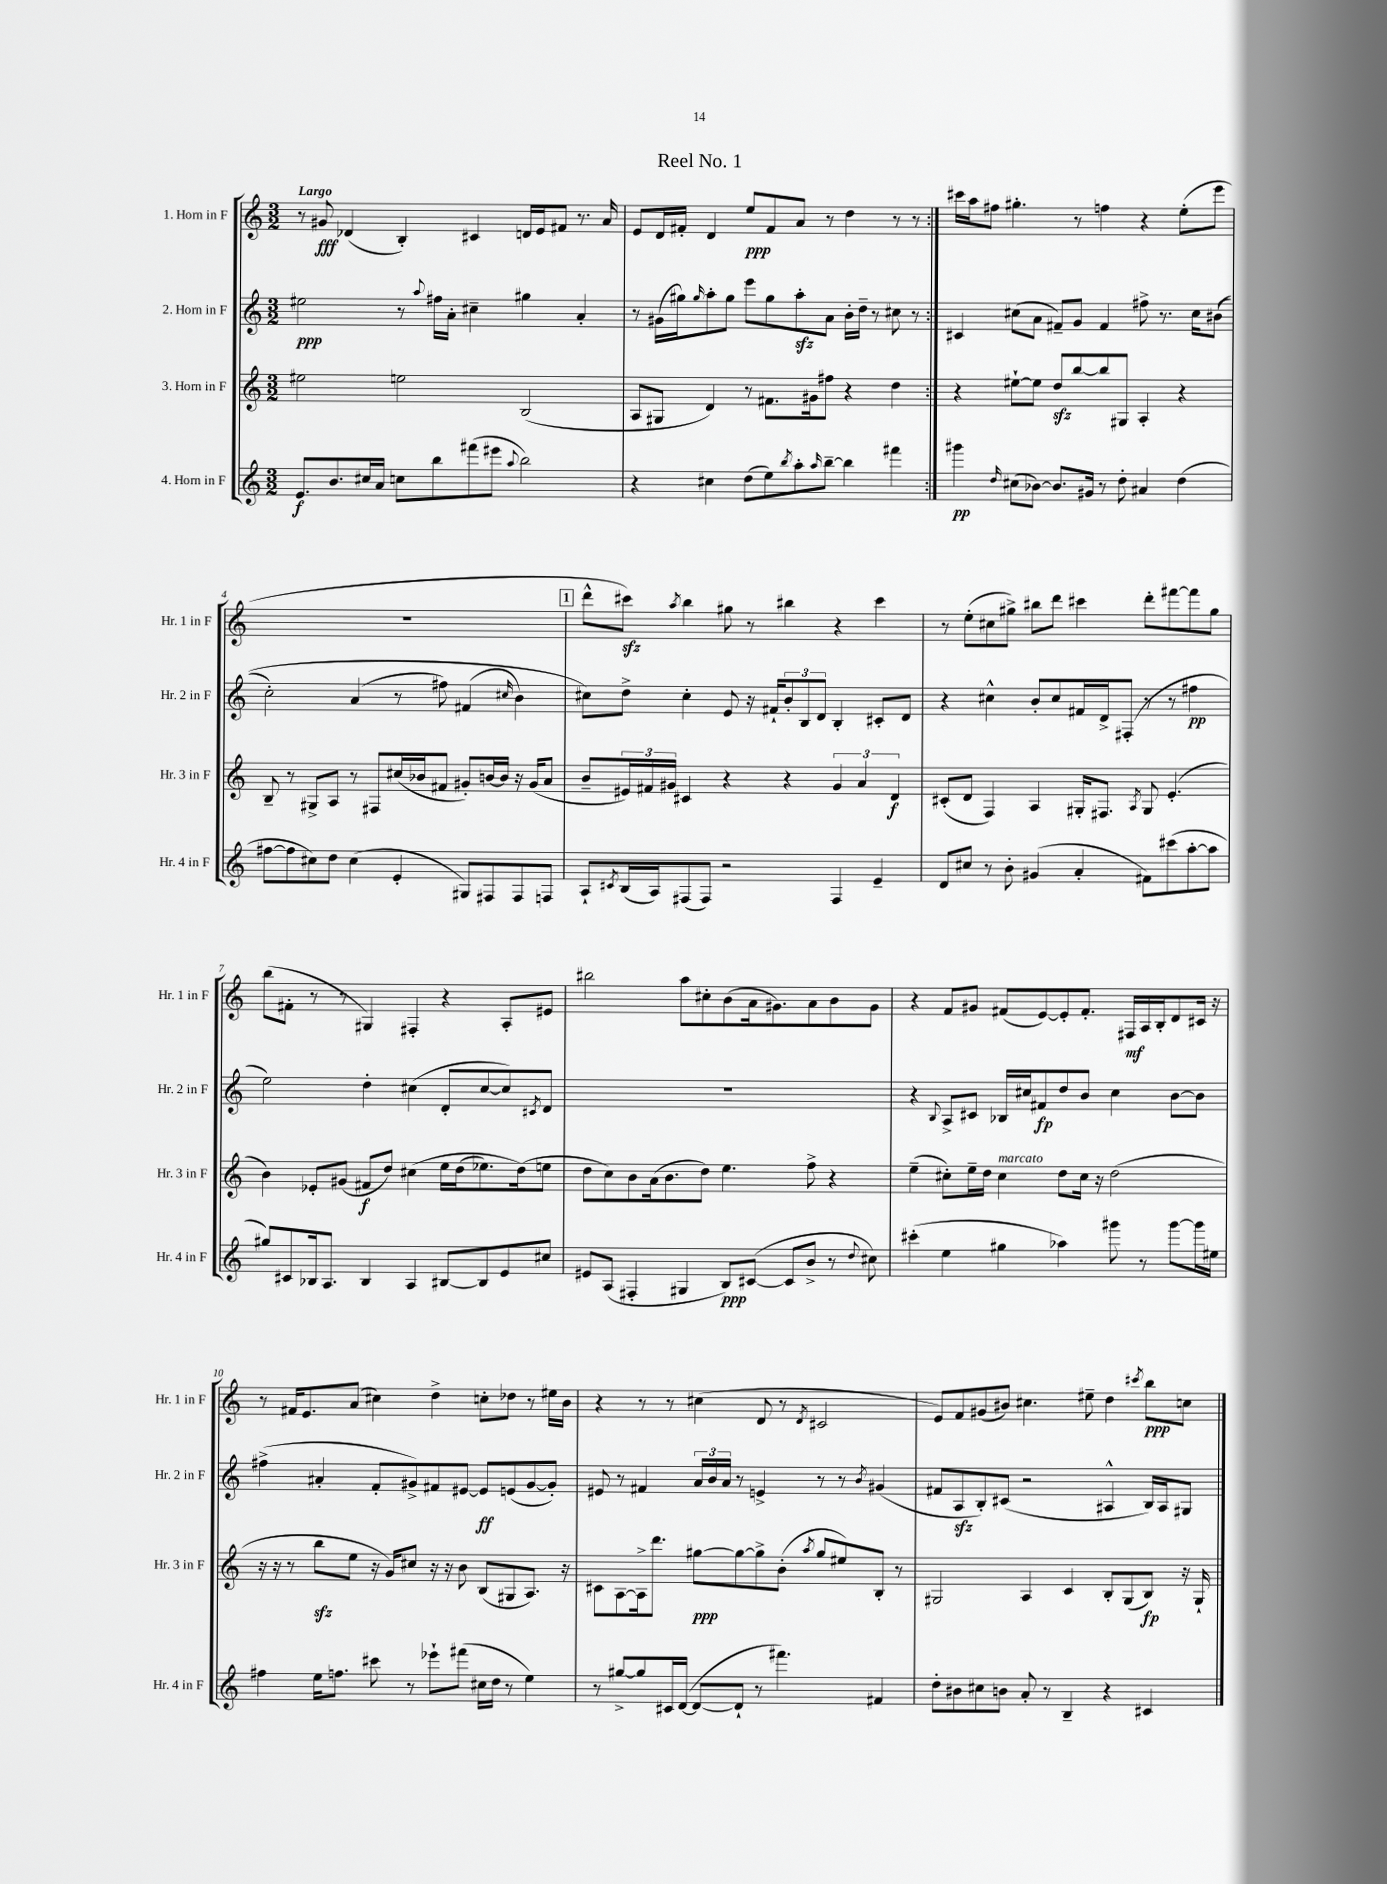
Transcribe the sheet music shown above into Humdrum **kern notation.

**kern	**kern	**kern	**kern
*staff4	*staff3	*staff2	*staff1
*clefG2	*clefG2	*clefG2	*clefG2
*k[]	*k[]	*k[]	*k[]
*M3/2	*M3/2	*M3/2	*M3/2
8.e	2ee#	2ee#	8r
.	.	.	8g#
8.b	.	.	.
.	.	.	(4d-
16cc#	.	.	.
16a	.	.	.
8cc	2ee	8r	4B')
.	.	8qqaa	.
8bb	.	16ff#	.
.	.	16a'	.
(8fff#	.	4cc#~	4c#
8eee#	.	.	.
8qqaa	.	.	.
2bb)	(2B	4gg#	16d
.	.	.	16e
.	.	.	8f#
.	.	4a'	8.r
.	.	.	16a
=	=	=	=
4r	8A	8r	8e
.	8G#	(16g#	16d
.	.	16gg#)	16f#'
.	.	16qqgg#	.
4cc#	4d)	8aa'	4d
.	.	8gg#	.
(8dd	8r	8eee	8ee
8ee)	8.f#	8gg#	8f#
8qbb	.	.	.
8aa'	.	8aa'	8a
.	16g#	.	.
16qqaa	.	.	.
[8bb~	8ff#	8a	8r
4bb]	4r	16b'	4dd
.	.	16dd~	.
.	.	8r	.
4fff#	4dd	8cc#	8r
.	.	8r	8r
=:|!	=:|!	=:|!	=:|!
4ggg#	4r	4c#	16ccc#
.	.	.	16aa
.	.	.	8ff#
16qqdd	.	.	.
(8cc#	[8ee#`	(8cc#	4.gg#'
[8b-)	8ee#]	8a	.
8.b-]	8dd	8f#~)	.
.	[8bb	8g	8r
16g#	.	.	.
8r	8bb]	4f#	4ff
8dd'	8G#	.	.
4a#	4A'	8ff#^	4r
.	.	8.r	.
(4dd	4r	.	(8ee'
.	.	16cc#	.
.	.	&((8b#	8eee
=	=	=	=
[8ff#	8B~	2cc')	1.r
8ff#]	8r	.	.
8cc#)	8G#^	.	.
8dd	8A	.	.
(4cc#	8r	(4a	.
.	8F#	.	.
4e'	(16cc#	8r	.
.	16b-	.	.
.	8f#	8ff#)	.
8G#)	8g#')	(4f#	.
8F#	[16b	.	.
.	16b]	.	.
.	.	16qqcc#	.
8F#	16r	4b)	.
.	(16g#	.	.
8F	8a	.	.
=	=	=	=
8A`	8b~	8cc#&)	8ddd^^
8qc#	.	.	.
(16B	24e#)	8dd^	8ccc#)
.	24f#	.	.
16A)	.	.	.
.	24g#	.	.
.	.	.	8qaa
(8F#	4c#	4cc#'	4bb
8F#)	.	.	.
2r	4r	8e	8gg#
.	.	16r	8r
.	.	16f#`	.
.	4r	12b'	4bb#
.	.	12B	.
.	.	12d	.
4F#	6g#	4B'	4r
.	6a	.	.
4e~	.	8c#'	4ccc#
.	6d	.	.
.	.	8d	.
=	=	=	=
8d	(8c#'	4r	8r
8cc#	8d	.	(8ee'
8r	4F)	4cc#^^	8cc#
8b'	.	.	8gg#^)
(4g#	4A	8b'	8bb#
.	.	8cc#	8ddd
4a'	16G#'	16f#	4ccc#
.	8.F#	16d^	.
.	.	(8F#'	.
.	8qA	.	.
8f#)	8G#	8r	8ddd'
(8ccc#	(4.e'	8r	[8fff#
[8aa'	.	4ff#	8fff#]
8aa]	.	.	8gg#
=	=	=	=
8gg#)	4b)	2ee)	(8bb
8c#	.	.	8f#'
16B-	8e-'	.	8r
8.A	.	.	.
.	(8g#	.	8r
4B-	8f#	4dd'	4G#)
.	8dd)	.	.
4A	&(4cc#	(4cc#	4F#'
[8B#	16ee	8d'	4r
.	(16dd	.	.
8B#]	8.ee-)	[8cc#	.
8e	.	8cc#])	8A'
.	(16dd&)	.	.
.	.	8qc#	.
8cc#	8ee	8d	8e#
=	=	=	=
8e#	8dd	1.r	2bb#
(8A	8cc)	.	.
4F#'	8b	.	.
.	(16a	.	.
.	8.b	.	.
4G#	.	.	8aa
.	8dd)	.	8cc#'
8B)	4.ee	.	(8b
([8c#	.	.	16a
.	.	.	8.g#)
8c#]	.	.	.
8b^	8ff^	.	8a
8r	4r	.	8b
8qqdd	.	.	.
8cc#)	.	.	8g#
=	=	=	=
(4ccc#'	(4ee~	4r	4r
.	.	8qqB	.
4ee	8cc#')	8A^	8f
.	16ee~	8c#	8g#
.	16dd	.	.
4gg#	4cc#	16B-	(8f#
.	.	16cc#	.
.	.	8f#	[8e)
4aa-)	8dd	8dd	8e']
.	16cc#	8b	8.f#'
.	16r	.	.
8ggg#	(2dd	4cc#	.
.	.	.	16F#
8r	.	.	16A
.	.	.	16B'
[8ggg#	.	[8b	8d
16ggg#]	.	8b]	16c#
16ee#	.	.	16r
=	=	=	=
4ff#	16r	(4ff#^	8r
.	16r	.	.
.	8r	.	16f#
.	.	.	8.e
16ee	8bb	4a#'	.
8.ff	.	.	.
.	8ee	.	(8a
8ccc#	16r	8f'	4cc#)
.	16g)	.	.
8r	8cc#	8g#^)	.
8eee-`	16r	8f#	4dd^
.	16r	.	.
(8fff#	8b	[8e#	.
16cc#	(8B	8e#]	8cc'
16dd	.	.	.
8r	8G#	(8e	8dd-
4ee)	8.A)	[8g#	8r
.	.	8g#'])	16ee#
.	16r	.	16b
=	=	=	=
8r	8c#	8e#	4r
[8gg#^	[8A	8r	.
8gg#]	16A^]	4f#	8r
.	8.ddd	.	.
16c#	.	.	8r
([16d	.	.	.
8d_	[8gg#	24a	(4cc#
.	.	24b	.
.	.	24a	.
8d`]	8gg#_	8r	.
8r	8gg#^]	4e^	8d
4.fff#)	(8b'	.	8r
.	8qaa	.	8qd
.	8gg#	8r	2c#
.	8ee#)	8r	.
.	.	8qb	.
4f#	8B'	(4g#	.
.	8r	.	.
=	=	=	=
8dd'	2G#	8f#	8e)
8b#	.	8A	8f
8cc#	.	8B')	(8g#
8b	.	(8c#	8b#)
8a'	4A	2r	4.cc#
8r	.	.	.
4B~	4c	.	.
.	.	.	8ee#~
4r	8B'	4A#^^	4dd
.	(8G#	.	.
.	.	.	8qccc#
4c#	8B)	16B)	8bb
.	.	16A#	.
.	16r	8G#	8cc
.	16G#`	.	.
==	==	==	==
*-	*-	*-	*-
